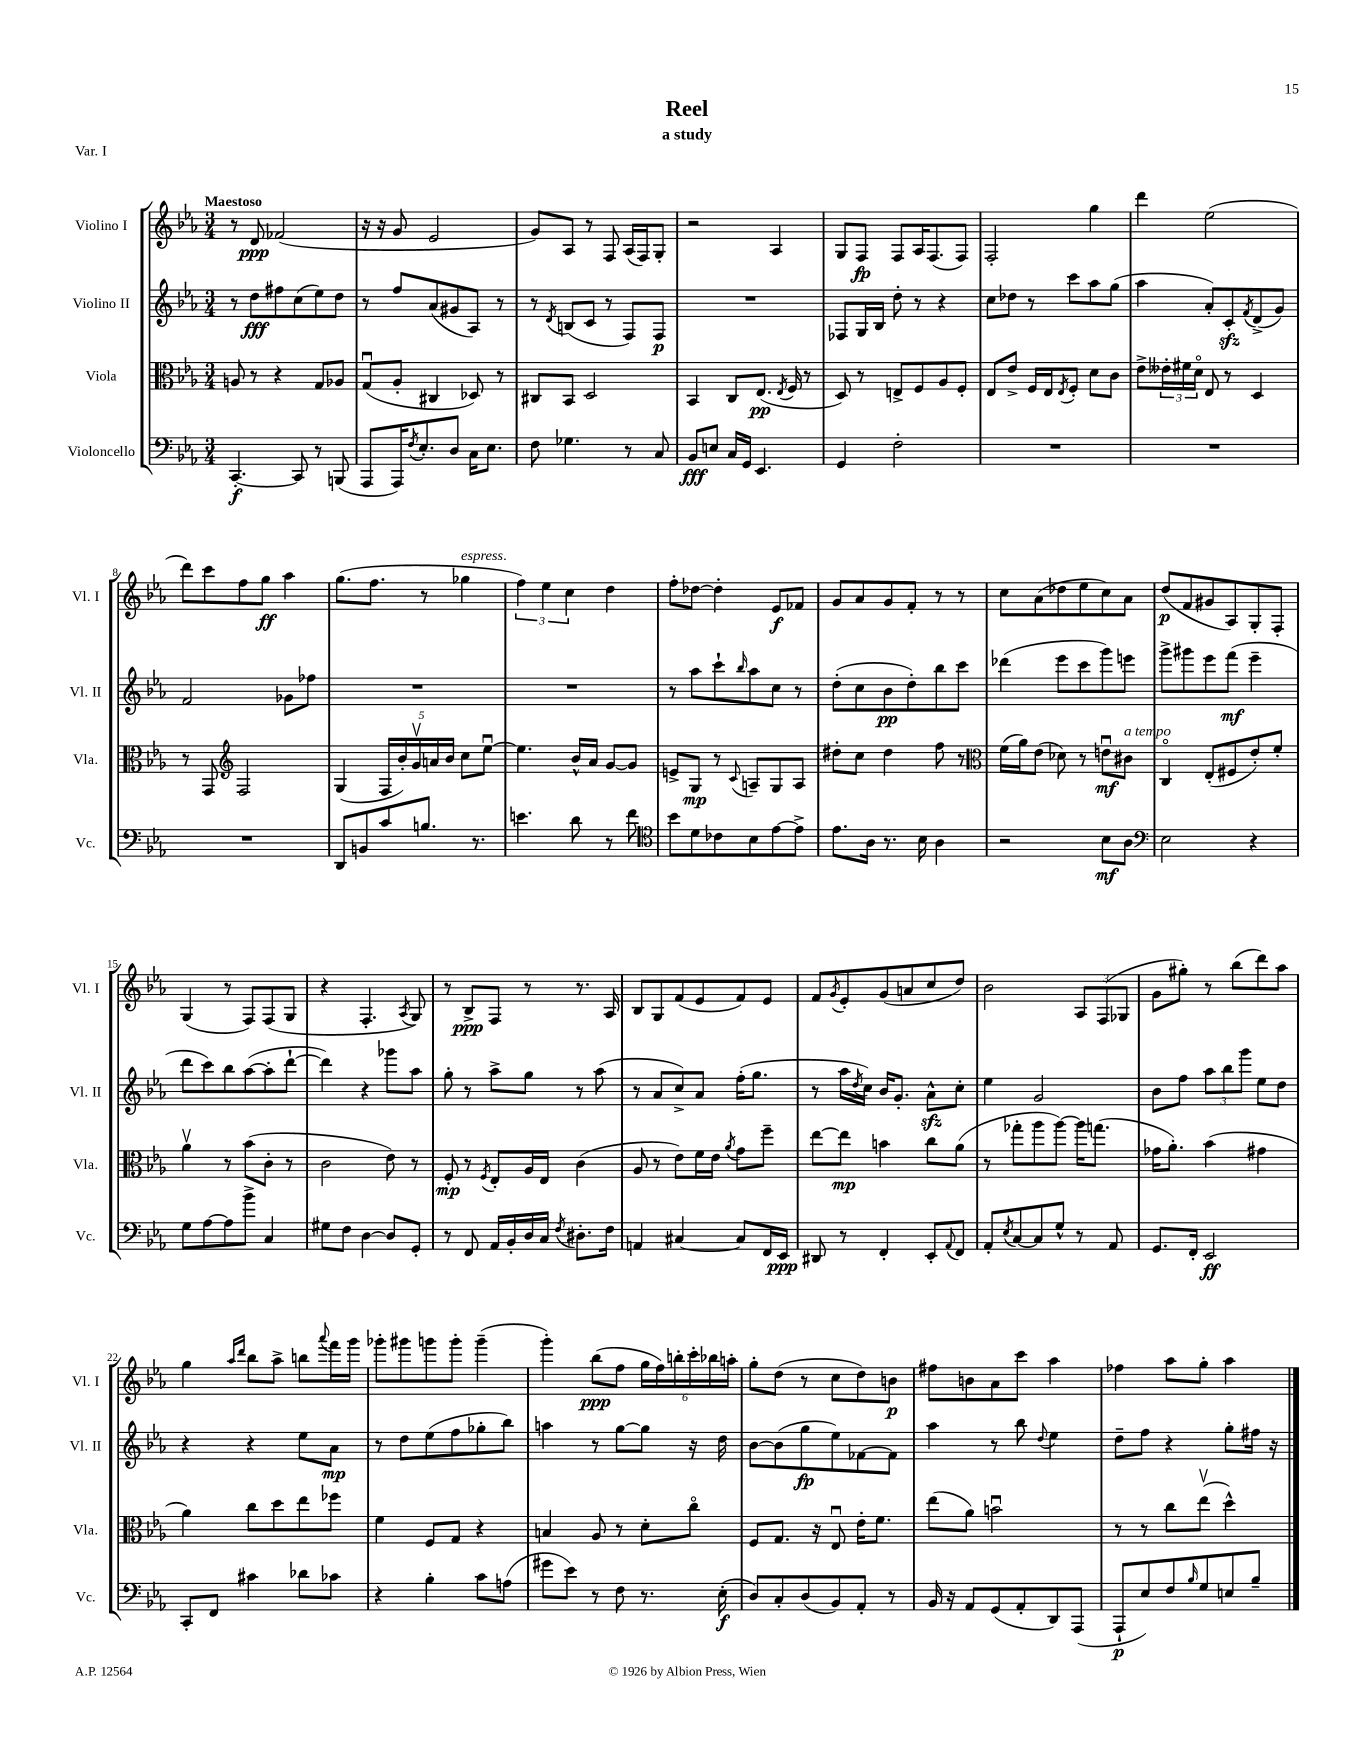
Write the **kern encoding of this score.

**kern	**kern	**kern	**kern
*staff4	*staff3	*staff2	*staff1
*clefF4	*clefC3	*clefG2	*clefG2
*k[b-e-a-]	*k[b-e-a-]	*k[b-e-a-]	*k[b-e-a-]
*M3/4	*M3/4	*M3/4	*M3/4
[4.CC'	8A	8r	8r
.	8r	8dd	8d
.	4r	8ff#	(2f-
8CC]	.	(8cc	.
8r	8G	8ee-)	.
(8BBB	8A-	8dd	.
=	=	=	=
8AAA-	(8Gu	8r	16r
.	.	.	16r
16AAA-)	8A-'	8ff	8g
8qF	.	.	.
8.E-'	.	.	.
.	4C#	(8a-	2e-
8D	.	8g#	.
16C	8D-)	8A-)	.
8.E-	.	.	.
.	8r	8r	.
=	=	=	=
8F	8C#	8r	8g)
.	.	8qd	.
4.G-	8BB-	(8B	8A-
.	2D	8c	8r
.	.	8r	8F
8r	.	8F)	(16A-
.	.	.	16F)
8C	.	8F	8G'
=	=	=	=
8BB-	4BB-	2.r	2r
8E	.	.	.
16C	8C	.	.
16GG	.	.	.
4.EE-	(8.E-	.	.
.	.	.	4A-
.	8qE-	.	.
.	16F	.	.
.	8r	.	.
=	=	=	=
4GG	8D)	8F-	8G
.	8r	16G	8F
.	.	16B-	.
2F'	8E^	8dd'	8F
.	8F	8r	16A-
.	.	.	(8.F
.	8A-	4r	.
.	8F'	.	8F)
=	=	=	=
2.r	8E-	8cc	2F'
.	8e-^	8dd-	.
.	16F	8r	.
.	16E-	.	.
.	8qE-	.	.
.	8F'	8ccc	.
.	8d	8aa-	4gg
.	8c	(8gg	.
=	=	=	=
2.r	8e-^	4aa-	4ddd
.	24e--'	.	.
.	24f#	.	.
.	24do	.	.
.	8E-	8a-')	(2ee-
.	8r	8c'	.
.	.	8qf	.
.	4D	(8d^	.
.	.	8g)	.
=	=	=	=
2.r	8r	2f	8ddd)
.	8GG	.	8ccc
*	*clefG2	*	*
.	2F	.	8ff
.	.	.	8gg
.	.	8g-	4aa-
.	.	8ff-	.
=	=	=	=
8DD	(4G	2.r	(8.gg
8BB	.	.	.
.	.	.	8.ff
8c	20F	.	.
.	20b-')	.	.
.	20gv	.	.
8.B	.	.	8r
.	20a	.	.
.	20b-	.	.
.	8cc	.	4gg-
8.r	.	.	.
.	[8ee-u	.	.
=	=	=	=
4.e	4.ee-]	2.r	6ff)
.	.	.	6ee-
.	.	.	6cc
8d	16b-^^	.	.
.	16a-	.	.
8r	[8g	.	4dd
8f	8g]	.	.
=	=	=	=
*clefC4	*	*	*
8b-	8e^	8r	8ff'
8d	8G	8aa-	[8dd-
8c-	8r	8ccc`	4dd-']
.	8qqc	16qqbb-	.
8B-	8A~	8aa-	.
[8e-	8G	8cc	8e-
8e-^]	8A	8r	8f-
=	=	=	=
8.e-	8dd#'	(8dd'	8g
.	8cc	8cc	8a-
16A-	.	.	.
8.r	4dd#	8b-	8g
.	.	8dd')	8f'
16B-	.	.	.
4A-	8ff	8bb-	8r
.	8r	8ccc	8r
=	=	=	=
*	*clefC3	*	*
2r	(16f	(4ddd-	8cc
.	16a-)	.	.
.	(8e-	.	(8a-
.	8d-)	8eee-	8dd-
.	8r	8ccc	8ee-
8B-	8eu	8ggg)	8cc)
8A-	8c#	8eee	8a-
=	=	=	=
*clefF4	*	*	*
2E-	4Co	8ggg^	(8dd
.	.	8ggg#	8f
.	(8E-'	8eee-	8g#
.	8F#	(8fff	8A-)
4r	8e-')	4eee-~	8G'
.	8f'	.	8F'
=	=	=	=
8G	4a-v	8ddd	(4G
[8A-	.	8ccc)	.
8A-]	8r	8bb-	8r
8b-^	(8b-	([8aa-	8F)
4C	8c'	8aa-']	(8F
.	8r	[8ddd`	8G
=	=	=	=
8G#	2c	4ddd])	4r
8F	.	.	.
[4D	.	4r	4.F'
8D]	8e-)	8ggg-	.
.	.	.	8qA-
8GG'	8r	8aa-	8G)
=	=	=	=
8r	8F'	8gg'	8r
8FF	8r	8r	8B-^
.	8qF	.	.
16AA-	8E-'	8aa-^	8F
16BB-'	.	.	.
16D	16A-	8gg	8r
16C	16E-	.	.
8qF	.	.	.
8.D#'	(4c	8r	8.r
.	.	(8aa-	.
16F	.	.	16A-
=	=	=	=
4AA	8A-	8r	8B-
.	8r	8a-	8G
[4C#	8e-)	8cc^)	(8f
.	16f	8a-	8e-
.	16e-	.	.
.	8qa-	.	.
8C#]	8g	(16ff'	8f)
.	.	8.gg	.
16FF	8ff~	.	8e-
16EE-	.	.	.
=	=	=	=
8DD#	[8ee-	8r	8f
.	.	.	8qg
8r	8ee-]	16aa-	8e-'
.	.	8qdd	.
.	.	16cc)	.
4FF'	4b	16b-	(8g
.	.	8.g'	.
.	.	.	8a
8EE-'	8cc	8a-^^	8cc
8qqAA-	.	.	.
8FF	(8a-	8cc'	8dd)
=	=	=	=
8AA-'	8r	4ee-	2b-
8qE-	.	.	.
[8C	8gg-'	.	.
8C]	8aa-	2g	.
8G^^	[8aa-)	.	.
8r	16aa-]	.	12A-
.	(8.gg	.	.
.	.	.	(12F
8AA-	.	.	.
.	.	.	12G-
=	=	=	=
8.GG	16g-	8b-	8g
.	8.a-')	.	.
.	.	8ff	8gg#')
16FF'	.	.	.
2EE-	(4b-	12aa-	8r
.	.	12bb-	.
.	.	.	(8bb-
.	.	12ggg	.
.	4g#	8ee-	8ddd)
.	.	8dd	8aa-
=	=	=	=
8CC'	4a-)	4r	4gg
8FF	.	.	.
.	.	.	16qqaa-
.	.	.	16qqddd
4c#	8cc	4r	8bb-
.	8dd	.	8aa-^
8d-	8ee-	8ee-	8bb
.	.	.	8qqaaa-
8c-	8ff-	8a-	16fff
.	.	.	16ggg
=	=	=	=
4r	4f	8r	8ggg-'
.	.	8dd	8ggg#
4B-'	8F	(8ee-	8ggg
.	8G	8ff	8ggg'
8c	4r	8gg-'	(4ggg~
(8A	.	8bb-)	.
=	=	=	=
8g#	4B	4aa	4ggg')
8e-)	.	.	.
8r	8A-	8r	(8bb-
8F	8r	[8gg	8ff
8.r	8d'	8gg]	24gg
.	.	.	24ff)
.	.	.	24bb'
.	8cco	16r	24ccc'
.	.	.	24bb-
(16E-'	.	16dd	.
.	.	.	24aa'
=	=	=	=
8D)	8F	[8b-	8gg'
8C'	8.G	(8b-]	(8dd
(8D	.	8gg	8r
.	16r	.	.
8BB-)	8E-u	8ee-)	8cc
8AA-'	16e-'	[8f-	8dd)
.	8.f	.	.
8r	.	8f-]	8b
=	=	=	=
16BB-	(8ee-	4aa-	8ff#
16r	.	.	.
8AA-	8a-)	.	8b
(8GG	2bu	8r	8a-
8AA-'	.	8bb-	8ccc
.	.	8qqdd	.
8DD)	.	4ee-	4aa-
(8AAA-	.	.	.
=	=	=	=
8AAA-`	8r	8dd~	4ff-
8E-)	8r	8ff	.
8F	8cc	4r	8aa-
16qqB-	.	.	.
8G	(8ee-v	.	8gg'
8E	4dd^^)	8gg'	4aa-
8B-~	.	16ff#	.
.	.	16r	.
==	==	==	==
*-	*-	*-	*-
